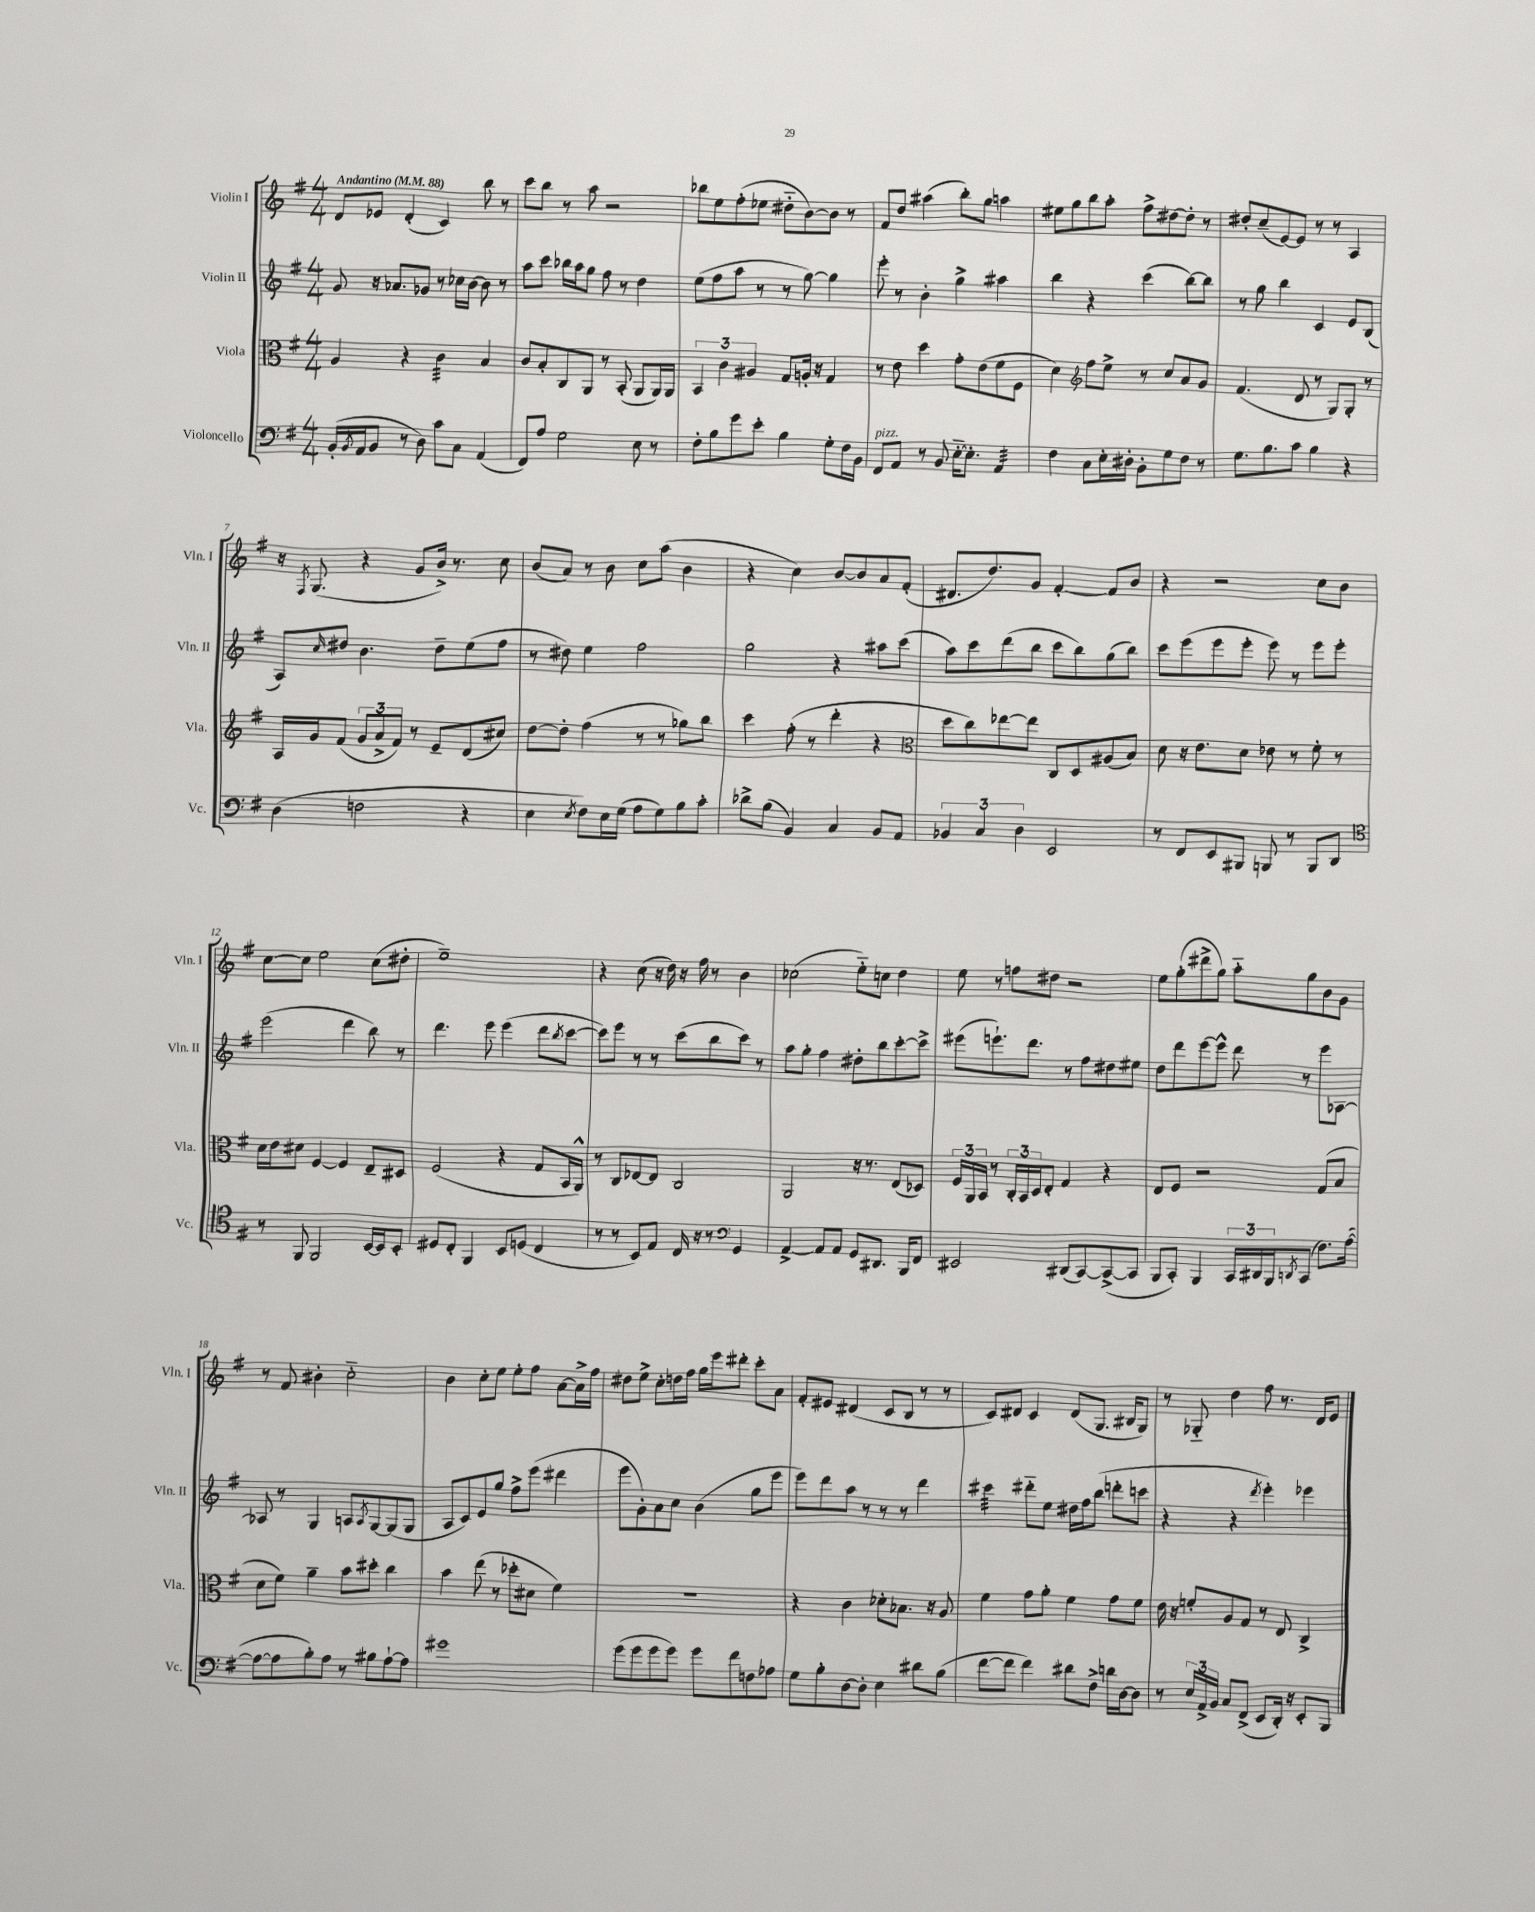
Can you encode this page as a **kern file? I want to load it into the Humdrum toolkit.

**kern	**kern	**kern	**kern
*staff4	*staff3	*staff2	*staff1
*clefF4	*clefC3	*clefG2	*clefG2
*k[f#]	*k[f#]	*k[f#]	*k[f#]
*M4/4	*M4/4	*M4/4	*M4/4
*MM88	*MM88	*MM88	*MM88
(16BB'	4A	8g	8d
8qBB	.	.	.
16AA	.	.	.
8BB	.	16r	8e-
.	.	8.a-	.
8r	4r	.	(4d'
8D)	.	8g-	.
8c	4c	8r	4c)
8C	.	16cc-	.
.	.	[16b	.
(4AA	4B	8b]	8bb
.	.	8r	8r
=	=	=	=
8FF#)	8c	8aa	8ccc
8A	8B'	8ccc	8bb
2G	8C	16bb-	8r
.	.	16aa	.
.	8AA	8gg	8aa
.	8r	8ff#	2r
.	(8BB'	8r	.
8E	8AA	4dd	.
8r	16AA)	.	.
.	16AA	.	.
=	=	=	=
8F#'	6BB	(8ee	8bb-
8B	.	8ff#	8ee
.	6c	.	.
8g	.	8aa	(8ff#'
.	6A#	.	.
8e'	.	8r	8ee-
4B	8G	8r	8dd#'~
.	16A'	[8gg)	[8b)
.	16r	.	.
8G'	4G	4gg]	8b]
16F#	.	.	8r
16BB	.	.	.
=	=	=	=
8FF#	8r	8eee'	8f#
8AA	8e	8r	8dd
8r	4dd	4b'	(4aa#
8BB	.	.	.
[16E'~	8g'	4gg^	8bb')
8.E']	.	.	.
.	(8e	.	8gg
4AA	8f#	4aa#	4aa
.	8F#	.	.
=	=	=	=
4F#	4d)	4bb	8ee#
.	.	.	8gg
*	*clefG2	*	*
8C	8ff#	4r	8bb
16E'	8ee^	.	8aa'
16D#'	.	.	.
8BB'	8r	(4ccc	8ff#^
8G	8cc	.	[8dd#
8F#	8a	[8bb)	8dd#']
8r	8g	8bb]	8r
=	=	=	=
8.G	(4.f#	8r	8dd#'
.	.	8gg	(8cc~
8.B	.	.	.
.	.	4bb	[8e)
8c	8d	.	8e]
4B	8r	4c	8r
.	8G)	.	8r
4r	8G'	8e	4A
.	8r	(8B	.
=	=	=	=
(4D	16A	8A)	16r
.	.	.	8qF#
.	16g	.	(8.G
.	.	16qqcc	.
.	(8f#	8dd#	.
2F	12g	4.b	4r
.	12a^	.	.
.	12f#)	.	.
.	8r	.	8g
.	8e~	8dd#~	16b^)
.	.	.	8.r
4r	(8d	(8ee	.
.	8cc#)	8ff#	8cc
=	=	=	=
4E	[8dd	8r	(8b
.	8dd']	8dd#)	8a)
8qE	.	.	.
8F#)	(4ff#	4ee	8r
16E	.	.	8b
(16G	.	.	.
8A	8r	2ff#	8cc
8G)	8r	.	(8aa
8B	8gg-)	.	4b
8c'	8bb	.	.
=	=	=	=
8d-^	4ccc	2gg	4r
(8B	.	.	.
4BB)	(8ff#'	.	4cc)
.	8r	.	.
4C	4ddd'	4r	[8b
.	.	.	8b]
8BB	4r	8aa#	8a
8AA	.	(8ccc	(8f#'
=	=	=	=
*	*clefC3	*	*
6BB-	8dd	8aa)	8.d#
.	8cc)	8ccc	.
6C	.	.	.
.	.	.	8.dd)
.	[8ee-	(8ddd	.
6D	.	.	.
.	8ee-]	8bb	8g
2EE	8C	8ccc	[4f#'
.	8D	8bb)	.
.	(8A#	(8gg	8f#]
.	8B)	8bb)	8b
=	=	=	=
8r	8d	8ccc	4r
8FF#	16r	(8eee	.
.	8.e	.	.
8EE	.	8eee	2r
8BBB#	8d	8eee'	.
8BBB	8e-	8eee)	.
8r	8r	8r	.
8BBB	8f#'	8eee	8cc
8DD	8r	8eee'	8b
=	=	=	=
*clefC4	*	*	*
8r	16d	(2eee	[8cc
.	16e	.	.
8FF#	8d#	.	8cc]
2FF#	[4F#	.	2ee
.	4F#]	4ddd	.
[16BB	8E~	8bb)	(8cc
16BB]	.	.	.
8BB'	8D#	8r	8dd#'
=	=	=	=
8D#	(2F#	4.ddd	1ee~)
8C'	.	.	.
4FF#	.	.	.
.	.	8eee	.
8BB	4r	(4eee	.
(8D	.	.	.
4C	8G	8ddd	.
.	.	8qbb	.
.	16BB	[8ccc	.
.	16AA^^)	.	.
=	=	=	=
8r	8r	8ccc])	4r
8r	8C	8eee	.
8BB)	[8E-	8r	(8cc
8E	8E-]	8r	16r
.	.	.	16dd)
16C	2C	(8ccc	16r
16r	.	.	16ff#
8r	.	8bb	8r
*clefF4	*	*	*
4GG	.	8ccc)	4b
.	.	8r	.
=	=	=	=
[4AA^	2AA	8aa	(2cc-
.	.	8gg'	.
8AA]	.	4ff#	.
8AA	.	.	.
8GG	16r	8dd#'	8ee'~)
.	8.r	.	.
8.DD#	.	8bb	8cc
.	(8E	[8ccc'	4dd
16BBB	.	.	.
8FF#	8D-)	8ccc^]	.
=	=	=	=
2EE#	24F#	(8eee#	8ee
.	24AA	.	.
.	24BB	.	.
.	8r	8.eee`)	8r
.	24C'	.	8ff
.	24BB	.	.
.	.	8.ddd	.
.	24D	.	.
.	8E'	.	8dd#
(8DD#	4G	8r	2r
[8CC)	.	8ff#	.
(8CC^_	4r	8dd#	.
8CC]	.	8ee#	.
=	=	=	=
8BBB	8E	8dd	8ee
8CC')	8F#	8ddd	(8gg'
4BBB	2r	[8eee	8ddd#^
.	.	8eee^^]	8gg)
24CC	.	8ddd	8aa'~
24DD#	.	.	.
24BBB	.	.	.
8qDD	.	.	.
(8CC	.	8r	8gg
8.F#)	(8G	8eee	8b
.	8B	[8A-	8g
([16A	.	.	.
=	=	=	=
8A_	8d	8A-]	8r
8A]	8f#)	8r	8f#
8B')	4a~	4G	4b#'
8A	.	.	.
8r	8b	8A	2cc'~
.	.	8qA	.
8B#	8dd#'	[8G	.
[8A`	4cc	(8G]	.
8A]	.	8G	.
=	=	=	=
1g#	4b	8A	4b
.	.	8c)	.
.	(8ee	8e	8cc'
.	8r	8gg	8ee
.	8dd-'	8ff#^	8ee'
.	8d#	(8eee	8ff#
.	4f#)	4ddd#	[8a
.	.	.	16a^]
.	.	.	16ff#
=	=	=	=
(8g	1r	8eee	8dd#
8g	.	8g')	8ee^
8g	.	8a	8cc'
8g)	.	8cc	16dd
.	.	.	16ff#
8g	.	(4b	16gg
.	.	.	16eee
8f#	.	.	8ddd#'
8F	.	8gg	8ccc'
8A-	.	8eee	8a
=	=	=	=
8G	4r	8eee)	8f#'
8B'	.	8ddd	8e#
[8D	4c	8aa	(4d#
8D']	.	8r	.
4E	8d-'	8r	8c
.	8.B-	8r	8B
8d#	.	4ddd	8r
.	16r	.	.
(8B	8A	.	8r
=	=	=	=
[8f#	4f#	4ccc#	8c)
8f#]	.	.	8d#
4f#)	8g	8ddd#'~	4c
.	8a'	8ee	.
8d#	4f#	16dd#	(8d#
.	.	16ff#	.
8F#^	.	(8bb	8.G
16d	8g	8ddd'	.
[16D	.	.	16B#
8D]	8f#	8ccc	8G)
=	=	=	=
8r	16e	4r	8r
.	16r	.	.
24E	8f'	.	8G-'~
24AA^	.	.	.
24BB	.	.	.
8C	8A	4r	4dd
(8FF#^	8G	.	.
.	.	8qddd	.
8EE	8r	4eee')	8ff#
16DD')	8E	.	8.r
16r	.	.	.
8EE'	4C^	4eee-	.
.	.	.	16d
8BBB	.	.	8e
==	==	==	==
*-	*-	*-	*-
